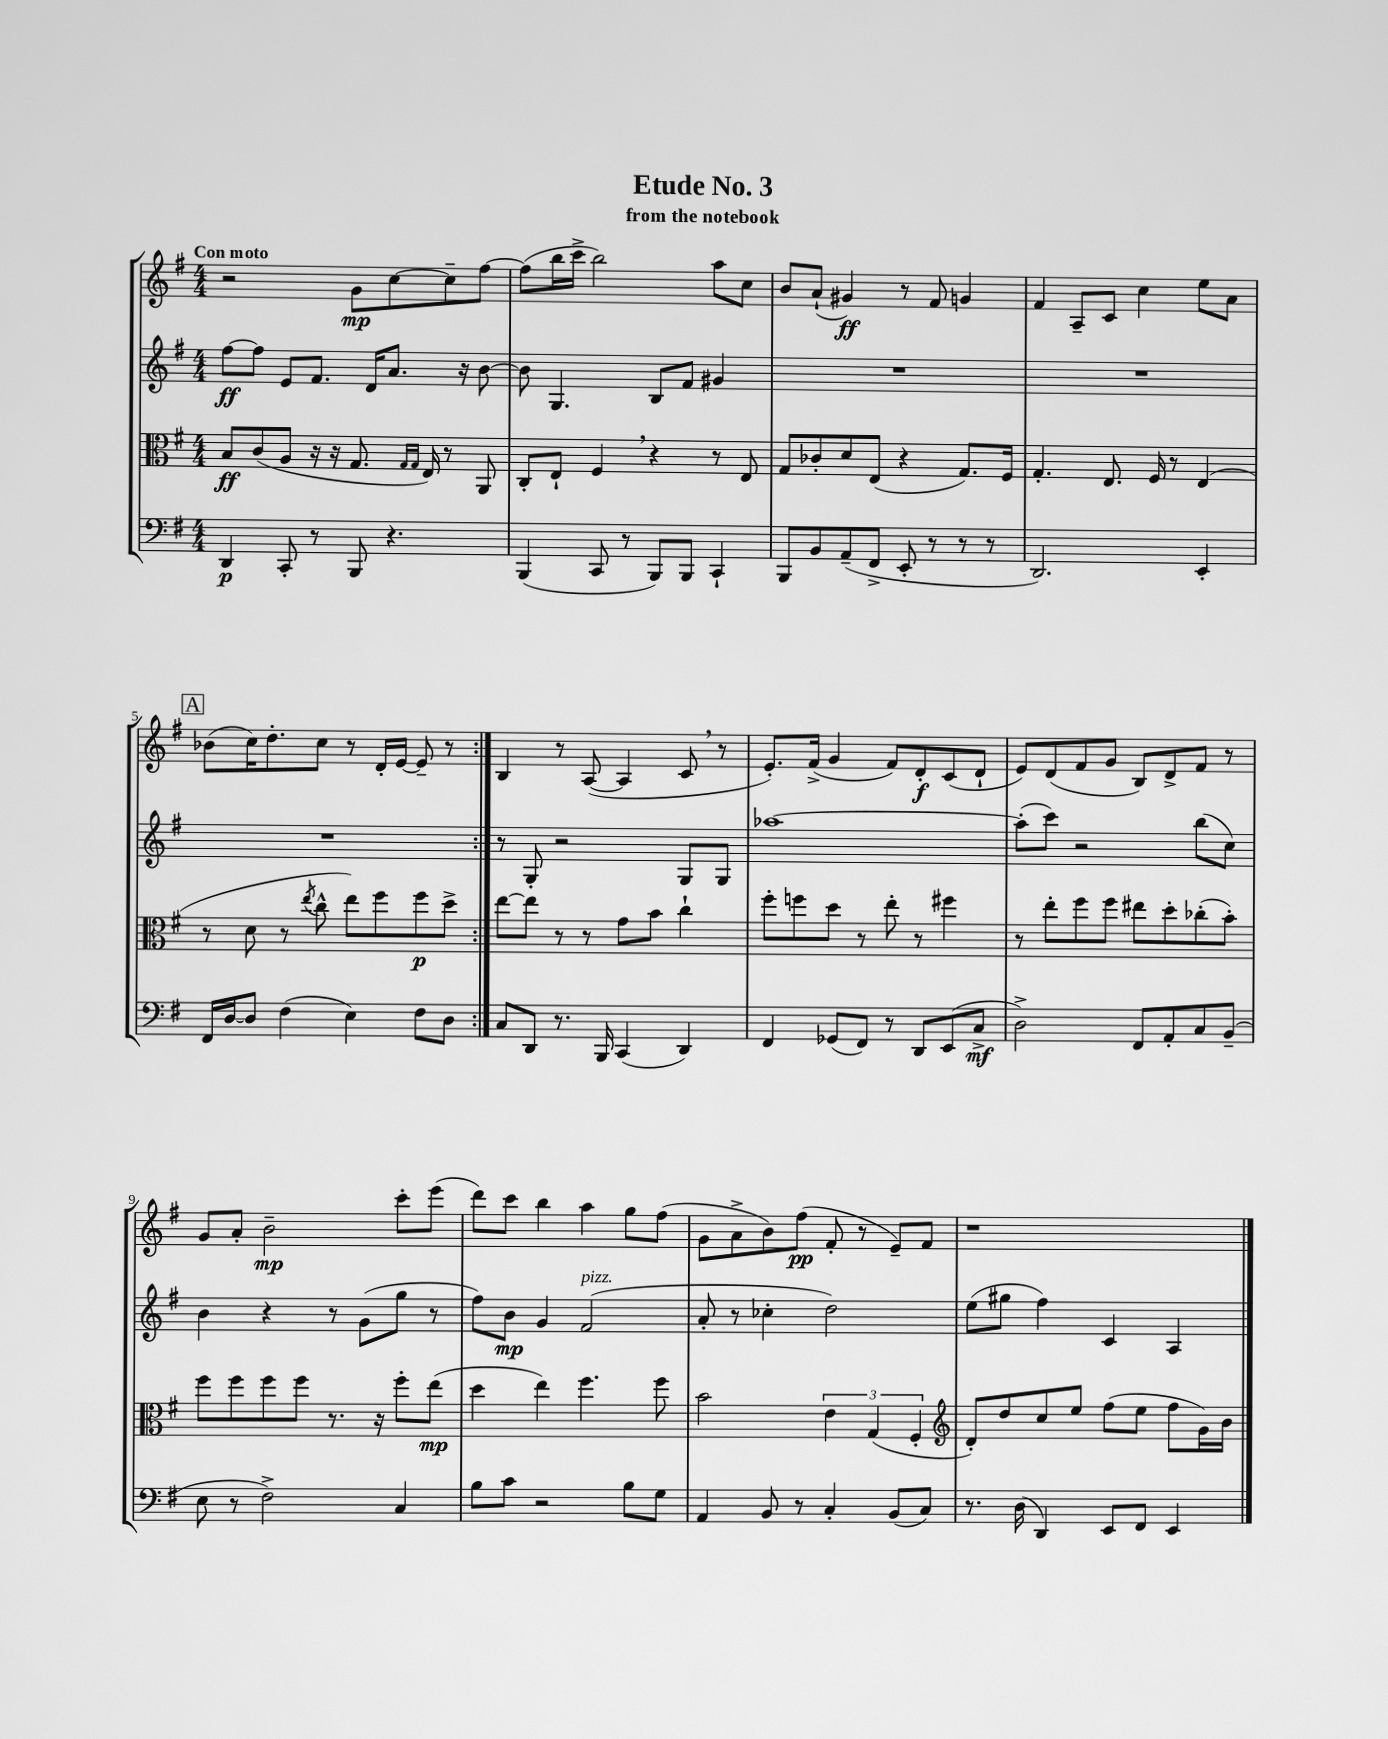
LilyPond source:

\header { title = "Etude No. 3" subtitle = "from the notebook" }
<<
\new StaffGroup <<
\new Staff = "s0" {
    \clef treble \key g \major \numericTimeSignature \time 4/4 \tempo "Con moto"
    \repeat volta 2 { r2 g'8\mp c''8~ c''8-- fis''8~ |
    fis''8( b''16 c'''16-> b''2) a''8 c''8 |
    b'8 a'8-!( gis'4\ff) r8 fis'8 g'4 |
    fis'4 a8-- c'8 c''4 e''8 a'8 |
    \mark \markup { \box "A" } bes'8( c''16) d''8.-. c''8 r8 d'16-. e'16~ e'8-- r8 | }
    b4 r8 a8~( a4 c'8 \breathe r8 |
    e'8.-.) fis'16->( g'4 fis'8) d'8-.\f c'8( d'8-! |
    e'8) d'8( fis'8 g'8 b8) d'8-> fis'8 r8 |
    g'8 a'8-. b'2--\mp c'''8-. e'''8( |
    d'''8) c'''8 b''4 a''4 g''8 fis''8( |
    g'8 a'8-> b'8) fis''8\pp( fis'8-. r8 e'8--) fis'8 |
    r1 \bar "|." |
}
\new Staff = "s1" {
    \clef treble \key g \major \numericTimeSignature \time 4/4
    \repeat volta 2 { fis''8~\ff fis''8 e'8 fis'8. d'16 a'8. r16 b'8~ |
    b'8 g4. b8 fis'8 gis'4 |
    R1 |
    R1 |
    \mark \markup { \box "A" } R1 | }
    r8 g8-. r2 g8 g8 |
    aes''1~ |
    aes''8-.( c'''8) r2 b''8( c''8) |
    b'4 r4 r8 g'8( g''8 r8 |
    fis''8) b'8\mp g'4 fis'2^\markup { \italic "pizz." }( |
    a'8-. r8 ces''4-. d''2) |
    e''8( gis''8 fis''4) c'4 a4 \bar "|." |
}
\new Staff = "s2" {
    \clef alto \key g \major \numericTimeSignature \time 4/4
    \repeat volta 2 { b8\ff c'8( a8 r16 r16 g8. \grace { g16 g16 } e16) r8 a,8 |
    c8-. e8-! fis4 \breathe r4 r8 e8 |
    g8 ces'8-. d'8 e8( r4 g8.) fis16 |
    g4.-. e8. fis16 r8 e4( |
    \mark \markup { \box "A" } r8 d'8 r8 \acciaccatura { e''8 } c''8-^ e''8) fis''8 fis''8\p d''8-> | }
    e''8~ e''8 r8 r8 g'8 b'8 c''4-! |
    fis''8-. f''8 d''8 r8 e''8-. r8 fis''4 |
    r8 e''8-. fis''8 fis''8 eis''8 d''8-. ces''8-.( b'8-.) |
    fis''8 fis''8 fis''8 fis''8 r8. r16 fis''8-. e''8\mp( |
    d''4 e''4) fis''4. fis''8 |
    b'2 \tuplet 3/2 { e'4 g4( fis4-. } |
    \clef treble d'8-.) d''8 c''8 e''8 fis''8( e''8 fis''8 g'16) b'16 \bar "|." |
}
\new Staff = "s3" {
    \clef bass \key g \major \numericTimeSignature \time 4/4
    \repeat volta 2 { d,4\p c,8-. r8 b,,8 r4. |
    b,,4( c,8 r8 b,,8) b,,8 c,4-! |
    b,,8 b,8 a,8--( fis,8-> e,8-. r8 r8 r8 |
    d,2.) e,4-. |
    \mark \markup { \box "A" } fis,16 d16~ d8 fis4( e4) fis8 d8 | }
    c8 d,8 r8. b,,16 c,4( d,4) |
    fis,4 ges,8( fis,8) r8 d,8 e,8( c8->\mf |
    d2->) fis,8 a,8-. c8 b,8--( |
    e8 r8 fis2->) c4 |
    b8 c'8 r2 b8 g8 |
    a,4 b,8 r8 c4-. b,8( c8) |
    r8. d16( d,4) e,8 fis,8 e,4 \bar "|." |
}
>>
>>
